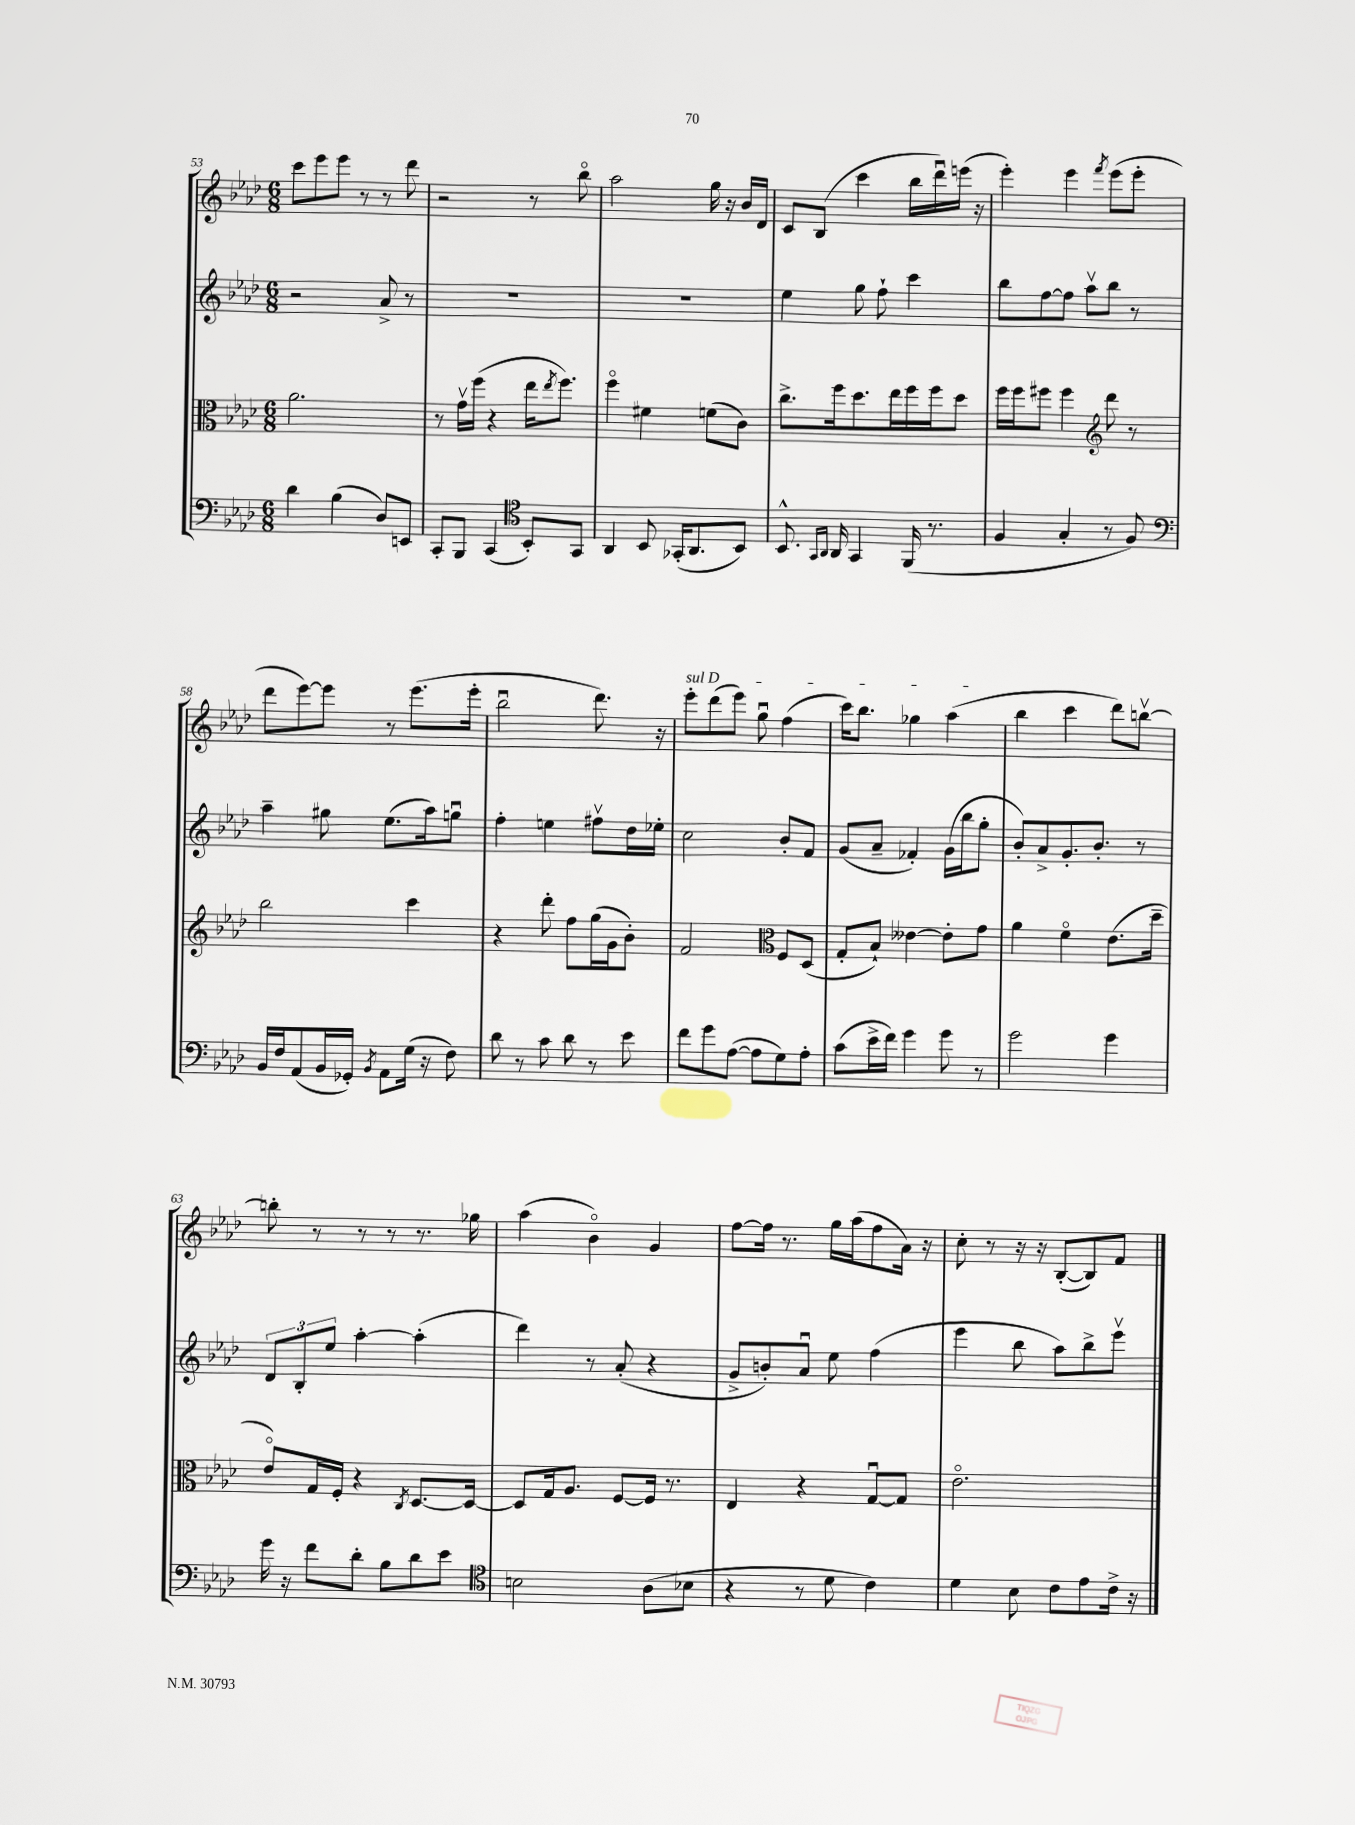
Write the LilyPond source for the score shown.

<<
\new StaffGroup <<
\new Staff = "s0" {
    \clef treble \key aes \major \numericTimeSignature \time 6/8
    c'''8 ees'''8 ees'''8 r8 r8 des'''8 |
    r2 r8 bes''8\flageolet |
    aes''2 g''16 r16 bes'16 des'16 |
    c'8 bes8( c'''4 bes''16 des'''16\downbow) e'''16( r16 |
    ees'''4-.) ees'''4 \acciaccatura { f'''8 } ees'''8( ees'''8-. |
    des'''8 ees'''8~) ees'''8 r8 ees'''8.( ees'''16-. |
    bes''2\downbow des'''8.) r16 |
    \once \override TextSpanner.bound-details.left.text = \markup { \italic "sul D" } ees'''8-.\startTextSpan des'''8( ees'''8) g''8\downbow f''4( |
    c'''16) bes''8. ges''4 aes''4\stopTextSpan( |
    bes''4 c'''4 des'''8) b''8~\upbow |
    b''8-. r8 r8 r8 r8. ges''16 |
    aes''4( bes'4\flageolet) g'4 |
    f''8~ f''16 r8. g''16 aes''16( f''8 aes'16) r16 |
    c''8-. r8 r16 r16 bes8~-.( bes8) f'8 \bar "|." |
}
\new Staff = "s1" {
    \clef treble \key aes \major \numericTimeSignature \time 6/8
    r2 aes'8-> r8 |
    R2. |
    R2. |
    ees''4 g''8 f''8-! c'''4 |
    bes''8 f''8~ f''8 aes''8\upbow bes''8 r8 |
    aes''4-- gis''8 ees''8.( aes''16) g''8\downbow |
    f''4-. e''4 fis''8\upbow des''16 ees''16-. |
    c''2 bes'8-. f'8 |
    g'8( aes'8-- fes'4-.) g'16( bes''16 g''8-. |
    bes'8-.) aes'8-> g'8.-. bes'8.-. r8 |
    \tuplet 3/2 { des'8 bes8-. ees''8 } aes''4~-. aes''4-.( |
    des'''4) r8 aes'8-.( r4 |
    g'8-> b'8-.) aes'8\downbow ees''8 f''4( |
    ees'''4 bes''8 aes''8) bes''8-> ees'''8\upbow \bar "|." |
}
\new Staff = "s2" {
    \clef alto \key aes \major \numericTimeSignature \time 6/8
    aes'2. |
    r8 g'16\upbow f''16( r4 ees''16 \acciaccatura { ees''8 } f''8.) |
    f''4\flageolet fis'4 f'8( c'8) |
    c''8.-> f''16 des''8. ees''16 f''16 f''16 des''8 |
    f''16 f''16 fis''8 fis''4 \clef treble des'''8 r8 |
    bes''2 c'''4 |
    r4 des'''8-. f''8 g''16( g'16 bes'8-.) |
    f'2 \clef alto f8 des8( |
    g8-. bes8-!) eeses'4~ eeses'8-. g'8 |
    aes'4 f'4\flageolet ees'8.( des''16-- |
    ees'8\flageolet) g16 f16-. r4 \acciaccatura { c8 } des8.~ des16~ |
    des8 g16 aes8. f8~ f16 r8. |
    ees4 r4 g8~\downbow g8 |
    ees'2.\flageolet \bar "|." |
}
\new Staff = "s3" {
    \clef bass \key aes \major \numericTimeSignature \time 6/8
    des'4 bes4( des8) e,8 |
    c,8-. bes,,8 c,4( \clef tenor bes,8-.) g,8 |
    aes,4 bes,8 ges,16-.( aes,8. bes,8) |
    bes,8.-^ \grace { g,16 aes,16 } aes,16 g,4 f,16( r8. |
    f4 g4-. r8 f8) |
    \clef bass bes,16 f16 aes,8( bes,16 ges,16-.) \acciaccatura { bes,8 } aes,8 g16( r16 f8) |
    des'8 r8 c'8 des'8 r8 ees'8 |
    f'8 g'8 aes8~( aes8 g8) aes8-. |
    c'8( ees'16-> f'16) g'4 g'8 r8 |
    g'2 g'4 |
    g'16 r16 f'8 des'8-. bes8 des'8 ees'8 |
    \clef tenor b2 aes8( bes8 |
    r4 r8 des'8 c'4) |
    des'4 bes8 c'8 ees'8 c'16-> r16 \bar "|." |
}
>>
>>
\layout { \context { \Score currentBarNumber = #53 } }
